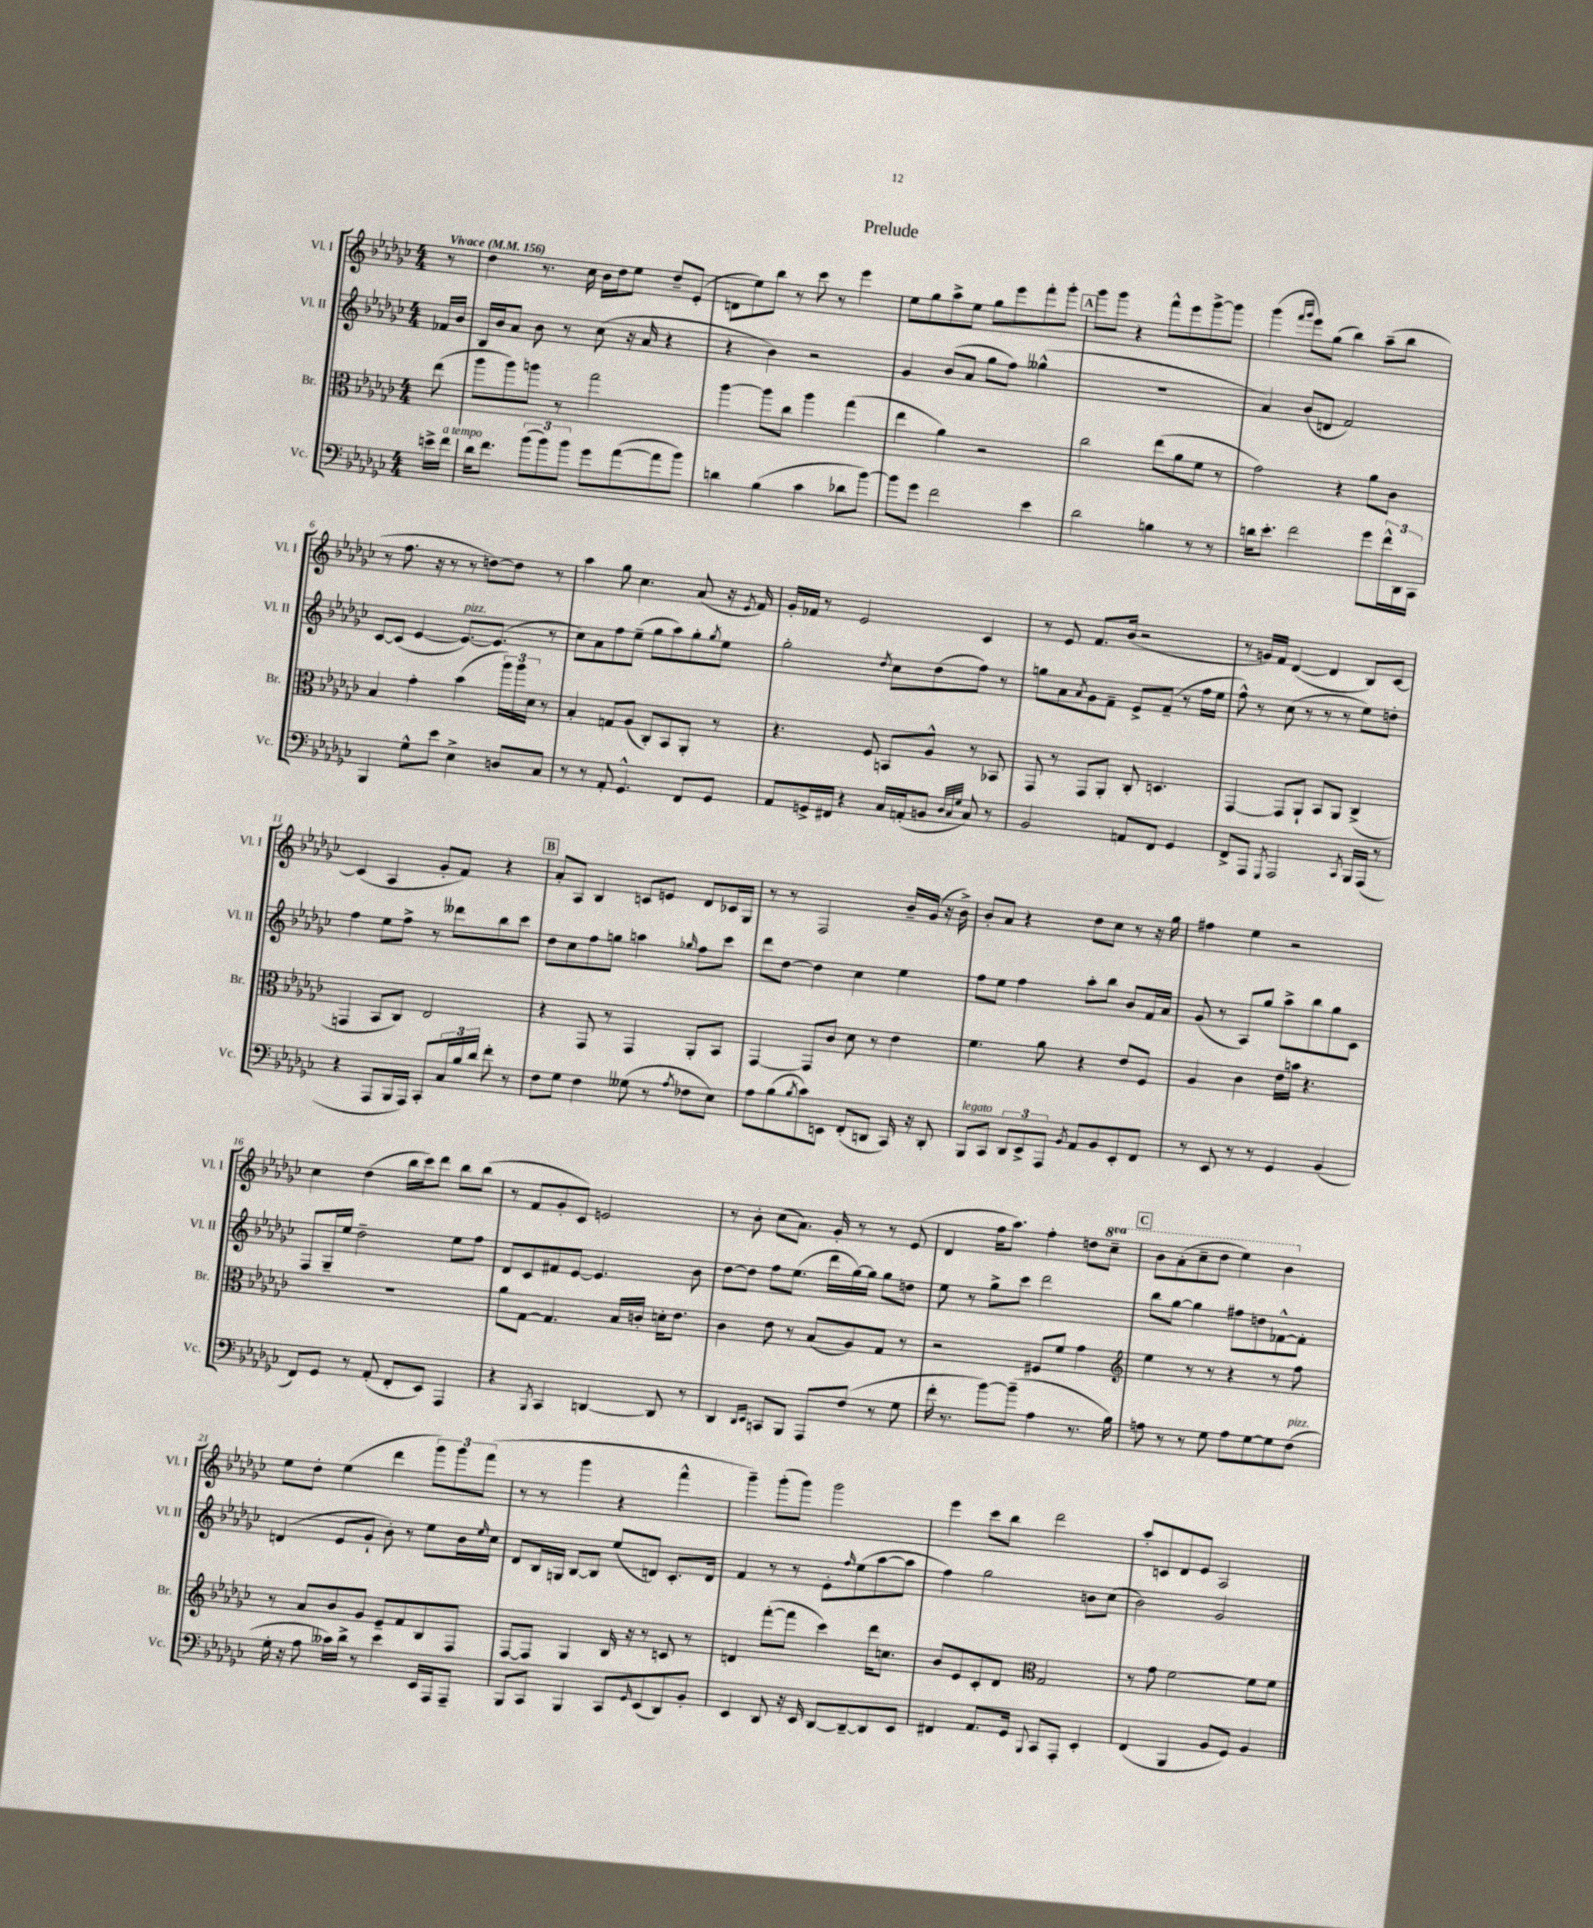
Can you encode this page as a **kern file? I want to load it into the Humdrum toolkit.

**kern	**kern	**kern	**kern
*staff4	*staff3	*staff2	*staff1
*clefF4	*clefC3	*clefG2	*clefG2
*k[b-e-a-d-g-c-]	*k[b-e-a-d-g-c-]	*k[b-e-a-d-g-c-]	*k[b-e-a-d-g-c-]
*M4/4	*M4/4	*M4/4	*M4/4
*MM156	*MM156	*MM156	*MM156
16e^\LL	(8ee-\	16f-/LL	8r
16f\JJ	.	16b-/JJ	.
=	=	=	=
16d-\LK	8aa-\L	16B-/LL	4dd-\
8.f\J	.	16b-/J	.
.	8aa-\)	8a-/J	.
(12b-\L	8aa\J	8b-\	8.r
12b-\)	.	.	.
.	8r	8r	.
12b-\J	.	.	.
.	.	.	16cc-\
8g-\L	2gg-\	(8cc-\	16b-\LL
.	.	.	16dd-\J
([8a-\	.	16r	8ee-\J
.	.	16a-/	.
8a-\]	.	4r	8dd-~/L
8b-\J)	.	.	(8e-'/J
=	=	=	=
4d\	[4aa-\	4r	8d\L
.	.	.	8ee-\)
(4B-\	8aa-\]L	4b-\)	8bb-\J
.	8cc-\J	.	8r
4c-\	4aa-\	2r	8ccc-\
.	.	.	8r
8d-\L	(4gg-\	.	4eee-\
[8b-\J)	.	.	.
=	=	=	=
8b-\]L	4ee-\	4g-/	8ee-\L
8g-\J	.	.	8gg-\
2f\	4a-\)	(8b-/L	8aa-^\
.	.	8a-/J	8ee-\J
.	2r	8gg-\L	8gg-\L
.	.	8ff\J)	8eee-\
4e-\	.	(4gg--^^\	8fff'\
.	.	.	8ggg-'\J
=	=	=	=
2d-\	2cc-\	1r	8ggg-\L
.	.	.	8ggg-\J
.	.	.	4r
4B\	(8ee-\L	.	8fff^^\L
.	8a-\	.	8eee-\
8r	8f\J	.	[8ggg-^\
8r	8r	.	8ggg-\]J
=	=	=	=
16d\LK	2g-\)	4a-/)	(4ggg-\
8.e-'\J	.	.	.
.	.	.	16qqfff/LL
.	.	.	16qqggg-/JJ
2f\	.	(8b-/L	8eee-\L)
.	.	8d/J	(8gg-\J
.	4r	2f/)	4bb-\)
8g-\L	8a-\L	.	(8aa-~\L
24f^^\L	8c-\J	.	8bb-\J
24DD-\	.	.	.
24CC-\JJ	.	.	.
=	=	=	=
4BBB-/	4B-/	[8c-/L	8r
.	.	(8c-/]J	8.ff\
8G-^^\L	4g-'\	[4e-/	.
.	.	.	16r
8e-\J	.	.	8r
4E-^\	(4b-\	8.e-/_L)	8r
.	.	.	[8dd\L)
.	.	(8.e-/]J	.
8D/L	24aa-\LL)	.	8dd\]J
.	24aa-\	.	.
.	24d-\JJ	.	.
8C-/J	8r	8r	8r
=	=	=	=
8r	4B-'/	8cc-\L)	4aa-\
8r	.	8a-\	.
8AA-'/	8G/L	8ff\	8gg-\
4.GG-^^/	(8A-/J	(8ee-~\J	4.cc-\
.	8C-'/L)	8gg-\L	.
.	8BB-/	8aa-\)	.
8FF/L	8AA-'/J	8gg-'\	(8a-/
.	.	8qgg-/	.
8GG-/J	8r	8ee-\J	16r
.	.	.	8qe-/
.	.	.	16f/)
=	=	=	=
8AA-/L	4.r	2gg-'\	16g-'/LL
.	.	.	16f-/JJ
16GG^/L	.	.	8r
16FF#/JJ	.	.	.
4r	.	.	2e-/
.	8F/	.	.
.	.	8qdd-/	.
16C-/LL	8BB/L	8cc-\L	.
(16AA'/J	.	.	.
8BB/J	8A-^^/J	(8dd-\	.
32qqD-/LLL	.	.	.
32qqC-/	.	.	.
32qqG-/JJJ	.	.	.
8C-/)	8r	8ff\J)	4c-/
8r	8BB-/	8r	.
=	=	=	=
2BB-/	8GG-/	8gg\L	8r
.	8r	8a-\	8e-/
.	.	8qa-/	.
.	8GG-/L	8g-\	8.f/L
.	8AA-'/J	8f~\J	.
.	.	.	(16b-/Jk
8AA/L	8C-'/	8e-^/L	2r
8FF/J	4.D/	(8f~/J	.
4GG-/	.	8r	.
.	.	16ff\LL	.
.	.	16ee-\JJ	.
=	=	=	=
8FF^/L	[4GG-/	8ff^^\)	8r
8AAA-/J	.	8r	16g/LL)
.	.	.	16f/JJ
8qGGG-/	.	.	.
2AAA-/	8GG-/]L	(8cc-\	([4d-/
.	8AA-`/J	8r	.
.	8BB-/L	8r	4d-/]
.	8AA-/J	8r	.
8qCC-/	.	.	.
16BBB-/LL	(4C-^/	8ee-\L)	8B-/L)
(16AAA-/JJ	.	.	.
8r	.	8dd'\J	[8c-/J
=	=	=	=
4r	4GG/	4ff\	(4c-/]
8AAA-/L	8BB-/L	8ee-\L	4A-/
16BBB-/L	8C-/J)	8ff^\J	.
16AAA-/JJ)	.	.	.
8CC-'/L	2E-/	8r	8g-'/L
24C-/L	.	8ddd--\L	8f/J)
24B-/	.	.	.
24d-/JJ	.	.	.
8f'\	.	8bb-\	4r
8r	.	8ccc-\J	.
=	=	=	=
8F\L	4r	8dd-\L	8a-'/L
8G-\J	.	8cc-\	8A-/J
4F\	8GG-/	8ff\	4B-/
.	8r	8gg\J	.
(8G--\	4GG-/	4aa\	8c/L
8r	.	.	8e/J
8qA-/	.	16qqgg-/	.
8F-\L	8AA-'/L	8ff\L	8d-/L
8E-\J)	8BB-/J	8ccc-\J	16c-/L
.	.	.	16G-/JJ
=	=	=	=
8A-\L	[4GG-/	8ddd-\L	8r
(8B-\	.	[8dd-\J	8r
8qB-/	.	.	.
8c-\)	8GG-/]L	4dd-\]	2F/
8EE\J	8c-/J	.	.
(8FF'/L	8d-\	4cc-\	.
8DD/J	8r	.	.
16CC-/)	4e-\	4ee-\	16b-~/LL
16r	.	.	(16g-/JJ
8DD'/	.	.	16r
.	.	.	16b-^\)
=	=	=	=
8BBB-/L	4.f\	8ff\L	8b-'/L
8CC-/J	.	8ee-\J	8a-/J
12DD-/L	.	4ff\	4r
12EE-^/	.	.	.
.	8a-\	.	.
12AAA-/J	.	.	.
8qBB-/	.	.	.
8AA-/L	4r	8aa-'\L	8dd-\L
8BB-/	.	8bb-\J	8cc-\J
8EE-'/	8e-/L	8b-/L	8r
8FF/J	8F/J	16f/L	16r
.	.	16a-/JJ	16gg-\
=	=	=	=
8r	4A-/	(8g-/	4ff#\
8EE-/	.	8r	.
8r	4c-\	8A-/L)	4ee-\
8r	.	8gg-/J	.
4GG-/	16e-\LL	8aa-^\L	2r
.	16b\JJ	.	.
.	4.r	8bb-\	.
(4BB-/	.	8gg-\	.
.	.	8c-\J	.
=	=	=	=
8FF/L)	1r	8F/L	4cc-\
8GG-/J	.	16G-~/L	.
.	.	16ee-/JJ	.
8r	.	2dd-~\	(4dd-\
(8AA-'/	.	.	.
8FF'/L	.	.	16bb-\LL
.	.	.	16ccc-\J)
8EE-/J)	.	.	8ddd-\J
4AAA-/	.	8ee-\L	8bb-\L
.	.	8ff\J	(8bb-\J
=	=	=	=
4r	8a-\L	8d-/L	8r
.	[8G-\J	8c-/	8f/L
8qBBB-/	.	.	.
4CC-/	4.G-/]	8f#/	8g-'/
.	.	[8e-/J	8c-/J)
[4DD/	.	4.e-/]	2e/
.	16B-/LL	.	.
.	16c'/JJ	.	.
8DD/]	16d'\LK	.	.
.	8.e-\J	.	.
8r	.	8b-\	.
=	=	=	=
4DD-/	4c-\	[8dd-\L	8r
.	.	8dd-\]J	8b-'\
16qqDD-/LL	.	.	.
16qqEE-/JJ	.	.	.
8CC/L	8e-\	8ff\L	(8cc-\L
8BBB-/J	8r	(8.ee-\J	8.a-\J)
8AAA-/L	(8B-/L	.	.
.	.	16ddd-\LL	16g-'/
(8F/J	8A-/)	[16gg-\)	8r
.	.	16gg-\]JJ	.
8r	8G-/J	8gg-\L	8r
8G-\	8r	8dd\J	(8e-/
=	=	=	=
16f'\	2r	8ee-\	4d-/
8.r	.	.	.
.	.	8r	.
[8b-\L)	.	8gg-^\L	16ff\LK
.	.	.	8.aa-\J)
(8b-~\]J	.	8ccc-\J	.
4A-\	8F#/L	2ddd-\	4ff'\
.	8f/J	.	.
8.r	4g-\	.	8dd\L
.	.	.	8ccc-~\J
16B-\)	.	.	.
=	=	=	=
*	*clefG2	*	*
8A\	4ee-\	8bb-\L	8bb-\L
8r	.	[8gg-\J	(8aa-'\
8r	8r	4gg-\]	8ccc-~\
8G-\	8r	.	8ddd-\J
8A\L	4r	8ff#\L	4eee-\)
[8G-\	.	8dd\	.
8G-\]	8r	[8f-^^\	4bb-\
(8F\J	8ff\	8f-'\]J	.
=	=	=	=
16G-'\	8r	(4d/	8ee-\L
16r	.	.	.
8A-\	8a-/L	.	8dd-'\J
16c--\LL)	8b-/	8e-/L	(4ee-\
16d-^\JJ	.	.	.
8r	8g-/J	8g-`/J	.
4e-\	8e-~/L	8b-'\)	4ddd-\
.	8f/	8r	.
16EE-/LL	8B-/	8ee-\L	12ggg-\L)
16AAA-/J	.	.	.
.	.	.	12ggg-\
8AAA-~/J	8F/J	16b-\L	.
.	.	.	(12fff\J
.	.	16qqee-/	.
.	.	16cc-\JJ	.
=	=	=	=
8BBB-/L	[8F/L	8d-/L	8r
8CC-/J	8F/]J	16B-/L	8r
.	.	16G/JJ	.
4BBB-/	4G-/	[8B-/L	4ggg-\
.	.	8B-/]J	.
8CC-/L	16B-/	(8ee-/L	4r
.	16r	.	.
16qqGG-/	.	.	.
(8EE-/	8r	8d/J)	.
8DD-/)	8c/	8.c-'/L	4fff^^\
8BB-'/J	8r	.	.
.	.	16d/Jk	.
=	=	=	=
4EE-/	4d/	4f/	4ggg-~\)
8DD-/	([8fff'\L	8r	(8ggg-'\L
16r	8fff\]J	8r	8ggg-\J)
16EE-/	.	.	.
[8DD-/L	4ccc-\)	8e-'\L	2ggg-\
.	.	16qqff/	.
8DD-~/_	.	(8ee-\	.
8DD-/]	16ddd-\LK	[8aa-\	.
.	8.cc\J	.	.
8EE-/J	.	8aa-\]J	.
=	=	=	=
4FF#/	8b-/L	4ff\)	4eee-\
.	8e-/	.	.
8.AA-/L	8c-'/	2gg-\	8ccc-\L
.	8d-/J	.	8bb-\J
16GG-/Jk	.	.	.
*	*clefC3	*	*
8qqBBB-/	.	.	.
8CC-/L	2G-/	.	2ddd-\
8AAA-'/J	.	.	.
4EE-'/	.	8b\L	.
.	.	(8cc-\J	.
=	=	=	=
(4FF/	8r	2b-\)	8aa-'/L
.	8g-\	.	8c/
4BBB-/	[2f\	.	8d-/
.	.	.	8e-/J
8BB-/L	.	2g-/	2A-/
8GG-/J)	.	.	.
4BB-/	8f\]L	.	.
.	8f\J	.	.
==	==	==	==
*-	*-	*-	*-
